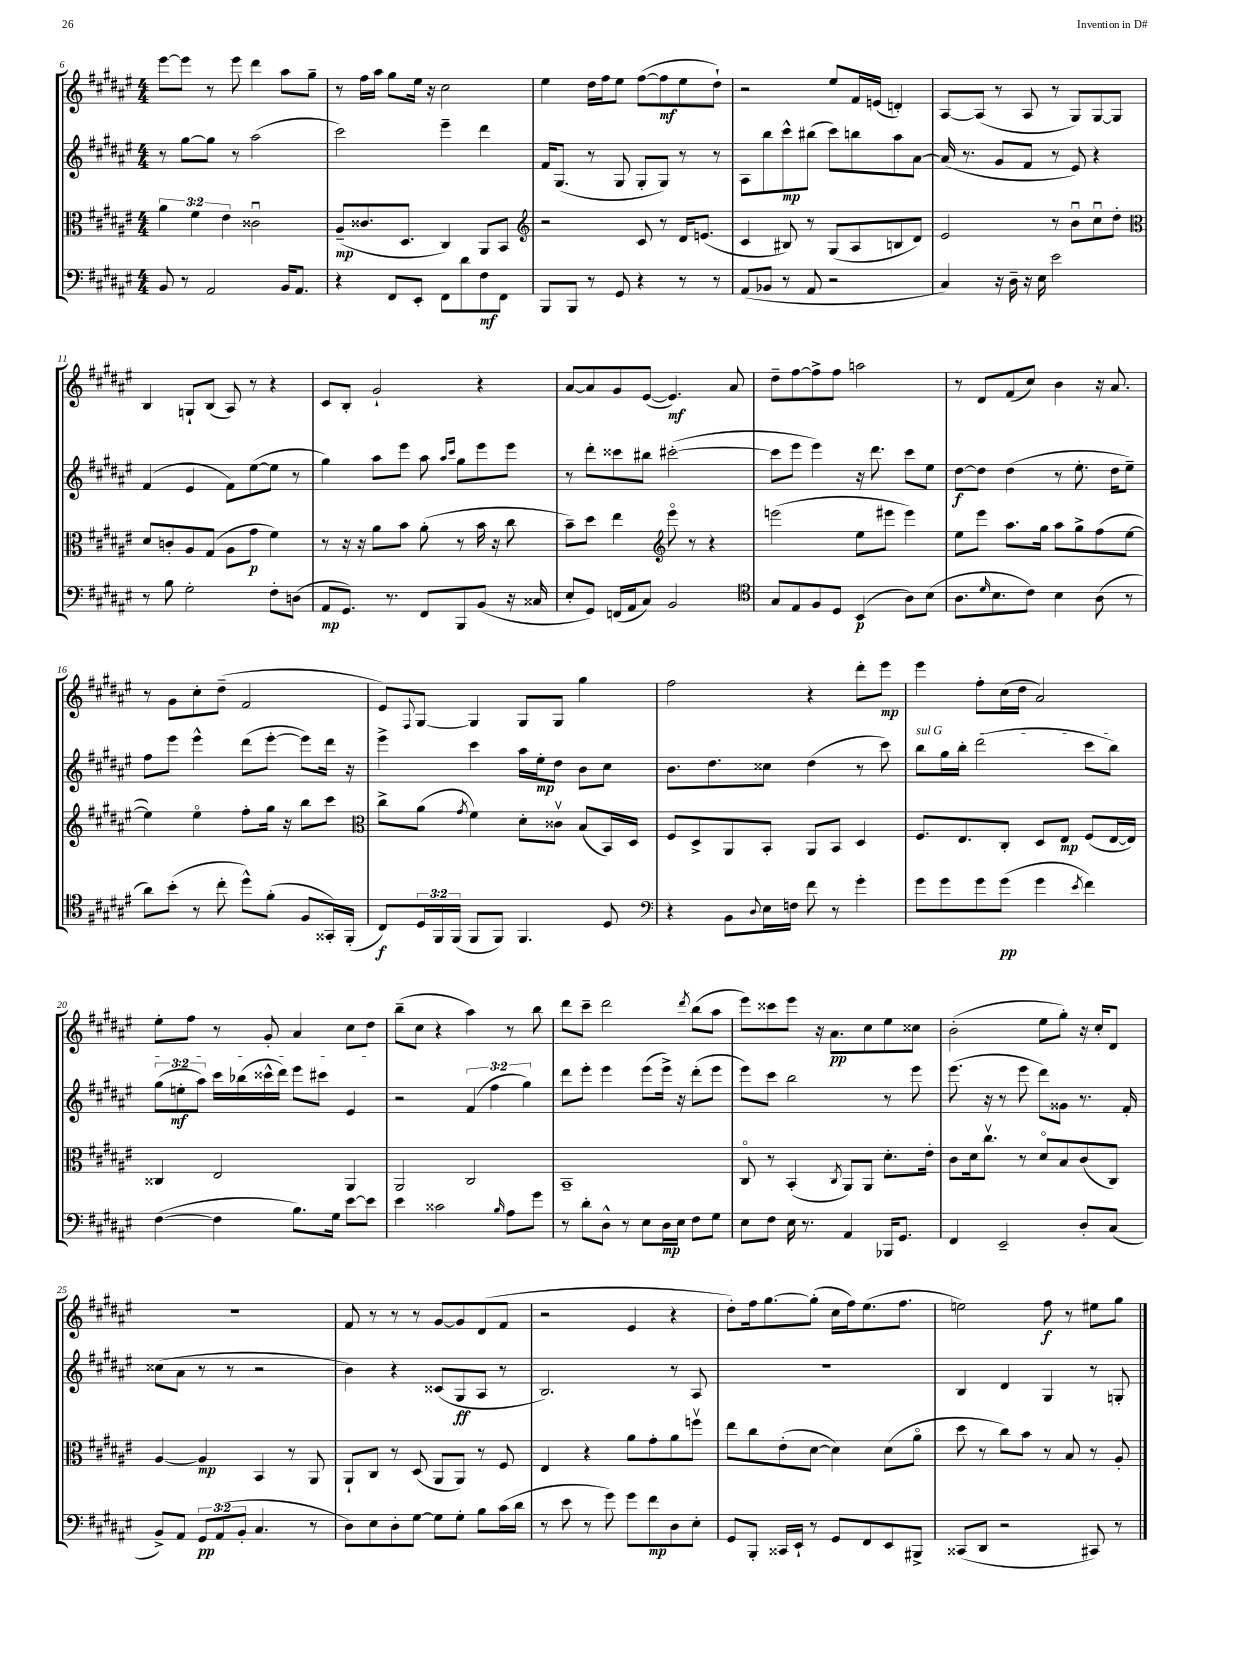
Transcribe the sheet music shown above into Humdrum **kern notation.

**kern	**kern	**kern	**kern
*staff4	*staff3	*staff2	*staff1
*clefF4	*clefC3	*clefG2	*clefG2
*k[f#c#g#d#a#e#]	*k[f#c#g#d#a#e#]	*k[f#c#g#d#a#e#]	*k[f#c#g#d#a#e#]
*M4/4	*M4/4	*M4/4	*M4/4
8BB	6a#	8r	[8eee#
8r	.	[8gg#	8eee#]
.	6f#	.	.
2AA#	.	8gg#]	8r
.	6e#	.	.
.	.	8r	8eee#
.	2c##u	(2aa#	4ddd#
16BB	.	.	8aa#
8.AA#	.	.	.
.	.	.	8gg#~
=	=	=	=
4r	(8A#~	2ccc#)	8r
.	8.c##	.	16ff#
.	.	.	16aa#
8FF#	.	.	8gg#
.	8.D#	.	.
8EE#'	.	.	16ee#
.	.	.	16r
8FF#	4C#)	4eee#~	2cc#
8d#	.	.	.
8F#	8AA#	4ddd#	.
8FF#	8BB	.	.
=	=	=	=
*	*clefG2	*	*
8BBB	2r	16f#	4ee#
.	.	(8.G#	.
8BBB	.	.	.
8r	.	8r	16dd#
.	.	.	16ff#
8GG#	.	8G#	8ee#
4r	8c#	8G#'	([8ff#
.	8r	8G#)	8ff#]
8r	16d#	8r	8ee#
.	(8.e	.	.
8r	.	8r	8dd#`)
=	=	=	=
(8AA#	4c#	8A#	2r
8BB-	.	8bb	.
8r	8B#)	8ccc#^^	.
8AA#	8r	(8bb#	.
2r	(8G#	8ccc#)	8ee#
.	8A#	8bb	16f#
.	.	.	(16e
.	8B	8aa#	4d')
.	8d#)	[8a#	.
=	=	=	=
4C#)	2e#	(16a#]	[8A#
.	.	8.r	.
.	.	.	(8A#]
16r	.	8g#	8r
16D#~	.	.	.
16r	.	8f#	8A#
16E#	.	.	.
2e#	8r	8r	8r
.	8bu	8e#)	8G#)
.	8cc#u	4r	[8G#
.	8dd#'	.	8G#]
=	=	=	=
*	*clefC3	*	*
8r	8d#	(4f#	4B
8B	8c'	.	.
2G#'	8A#	4e#	8G`
.	(8G#	.	(8B
.	8A#	8f#)	8A#)
.	8g#	([8ee#	8r
8F#'	4f#)	8ee#]	4r
(8D	.	8r	.
=	=	=	=
8AA#	8r	4gg#)	8c#
8.GG#)	16r	.	8B'
.	16r	.	.
.	8a#	8aa#	2g#`
8.r	.	.	.
.	8b	8eee#	.
8FF#	(8a#'	8aa#	.
.	.	16qqaa#	.
.	.	16qqccc#	.
8BBB	8r	8gg#	.
(8BB	16b	8eee#	4r
.	16r	.	.
16r	8cc#	8eee#	.
16C##	.	.	.
=	=	=	=
8E#'	8b~)	8r	[8a#
8GG#)	8dd#	8ddd#'	8a#]
(16FF	4ee#	8ccc##	8g#
16AA#	.	.	.
8C#)	.	8bb#	([8e#
*	*clefG2	*	*
2BB	8eee#o	([2ccc#'	4.e#])
.	8r	.	.
.	4r	.	.
.	.	.	8a#
=	=	=	=
*clefC4	*	*	*
8G#	(2eee	8ccc#]	8dd#~
8E#	.	8eee#	[8ff#
8F#	.	4eee#)	8ff#^]
8D#	.	.	8ff#
(4BB	8ee#	16r	2aa
.	.	8.ddd#	.
.	8eee#	.	.
8A#)	4eee#)	8ccc#	.
(8B	.	8ee#	.
=	=	=	=
8.A#	8ee#	[8dd#	8r
.	8eee#	8dd#]	8d#
16qqd#	.	.	.
8.B	.	.	.
.	8.aa#	(4dd#	(8f#
8c#)	.	.	8cc#)
.	16gg#	.	.
4B	8aa#	8r	4b
.	8gg#^	8.ee#'	.
(8A#	(8ff#	.	16r
.	.	16dd#	8.a#
8r	[8ee#	8ee#~)	.
=	=	=	=
8a#)	4ee#])	8ff#	8r
(8b'	.	8eee#	8g#
8r	4ee#o	4eee#^^	8cc#'
8cc#'	.	.	(8dd#~
8dd#^^)	8ff#'	(8ddd#	2f#
(8f#'	16gg#	[8eee#'	.
.	16r	.	.
8F#	8bb	8eee#])	.
16GG##')	8ccc#	16ddd#	.
(16FF#'	.	16r	.
=	=	=	=
*	*clefC3	*	*
8C#)	8cc#^	4eee#^	8e#)
.	.	.	8qqF#
24D#	(8a#	.	[8G#
24FF#	.	.	.
(24FF#	.	.	.
.	8qg#	.	.
8FF#	4f#)	4ccc#	4G#]
8FF#)	.	.	.
4.FF#	8d#'	16aa#	8G#
.	.	16ee#'	.
.	8c##v	8dd#	8G#
.	(8B	8b	4gg#
8D#	16BB)	8cc#	.
.	16D#	.	.
=	=	=	=
*clefF4	*	*	*
4r	8F#	8.b	2ff#
.	8D#^	.	.
.	.	8.dd#	.
8BB	8AA#	.	.
8qqD#	.	.	.
16E#	8BB'	8cc##	.
16F	.	.	.
8f#	8AA#	(4dd#	4r
8r	8BB	.	.
4g#'	4D#	8r	8ddd#'
.	.	8ccc#)	8eee#
=	=	=	=
8g#	8.F#	8bb	4eee#
8g#	.	16gg#	.
.	8.E#	16bb'	.
8g#	.	(2ddd#	8ff#'
(8g#	8C#'	.	(16cc#
.	.	.	16dd#
4g#	8D#	.	2a#)
.	8E#	.	.
8qe#	.	.	.
4f#)	(8F#	8ccc#	.
.	[16E#	8bb)	.
.	16E#])	.	.
=	=	=	=
([4F#	4C##	(12gg#	8ee#'
.	.	12ee'	.
.	.	.	8ff#
.	.	12aa#)	.
4F#]	2E#	16ccc#	8r
.	.	(16bb-	.
.	.	16ccc##^^	8g#'
.	.	16ddd#)	.
8.B)	.	8eee#	4a#
.	.	8ccc#	.
16G#	.	.	.
[8e#	4AA#	4e#	8cc#
8e#]	.	.	8dd#
=	=	=	=
4e#	2AA#	2r	(8bb~
.	.	.	8cc#
2c##	.	.	4r
.	2C#	(6f#	4aa#)
.	.	6ff#	.
16qqB	.	.	.
8A#	.	.	8r
.	.	6gg#)	.
8g#	.	.	8bb
=	=	=	=
8r	1BB~	8ddd#	8ddd#
8d#'	.	8eee#'	8ccc#~
8D#^^	.	4eee#	2ddd#
8r	.	.	.
8E#	.	(8eee#	.
16D#	.	16eee#^)	.
16E#	.	16r	.
.	.	.	8qddd#
8F#	.	(8ddd#'	(8bb
8G#	.	8eee#	8aa#
=	=	=	=
8E#	8C#o	8eee#)	8eee#)
8F#	8r	8ccc#	8ccc##
16E#	(4BB'	2bb	8eee#
8.r	.	.	.
.	.	.	16r
.	.	.	8.a#
.	8qC#	.	.
4AA#	8AA#)	.	.
.	8AA#	.	8cc#
16BBB-	8.d#'	8r	8ee#
8.GG#	.	.	.
.	.	8eee#	8cc##
.	16e#'	.	.
=	=	=	=
4FF#	8c#	(8.eee#	(2b'
.	16d#	.	.
.	8.cc#v	16r	.
2EE#~	.	8r	.
.	8r	8eee#	.
.	8d#o	8ddd#)	8ee#
.	8B	8g##	8gg#')
8D#'	(8c#	8.r	16r
.	.	.	16cc#'
(8C#	8C#)	.	8d#
.	.	16f#'	.
=	=	=	=
8BB^)	[4A#	(8cc##	1r
8AA#	.	8a#	.
12GG#	4A#]	8r	.
(12AA#	.	.	.
.	.	8r	.
12BB'	.	.	.
4.C#	4BB	2r	.
.	8r	.	.
8r	8AA#	.	.
=	=	=	=
8D#)	8AA#`	4b)	8f#
8E#	8C#	.	8r
8D#'	8r	4r	8r
[8G#	(8D#	.	8r
8G#]	8AA#	(8c##	[8g#
8G#'	8AA#)	8G#	8g#]
8B	8r	8A#	(8d#
(16c#	8F#	8r	8f#
16d#	.	.	.
=	=	=	=
8r	4E#	2.B)	2r
8e#	.	.	.
8r	4r	.	.
8g#)	.	.	.
8g#	8a#	.	4e#
8f#	8g#'	.	.
8D#	8a#	8r	4r
8E#'	8ffv	8A#	.
=	=	=	=
8GG#	8ee#	1r	8dd#')
8BBB'	8cc#	.	16ff#
.	.	.	[8.gg#
16CC##	(8e#'	.	.
16EE#`	.	.	.
8r	[8d#	.	(8gg#']
8GG#	4d#])	.	16cc#
.	.	.	16ff#)
8FF#	.	.	(8.ee#
8EE#	(8d#	.	.
.	.	.	8.ff#
8BBB#^	8a#o	.	.
=	=	=	=
(8CC##	8dd#	4B	2ee)
8DD#	8r	.	.
2r	8cc#)	4d#	.
.	8b	.	.
.	8r	4G#	8ff#
.	8B	.	8r
8CC#)	8r	8r	8ee#
8r	8A#'	8G'	8gg#
==	==	==	==
*-	*-	*-	*-
